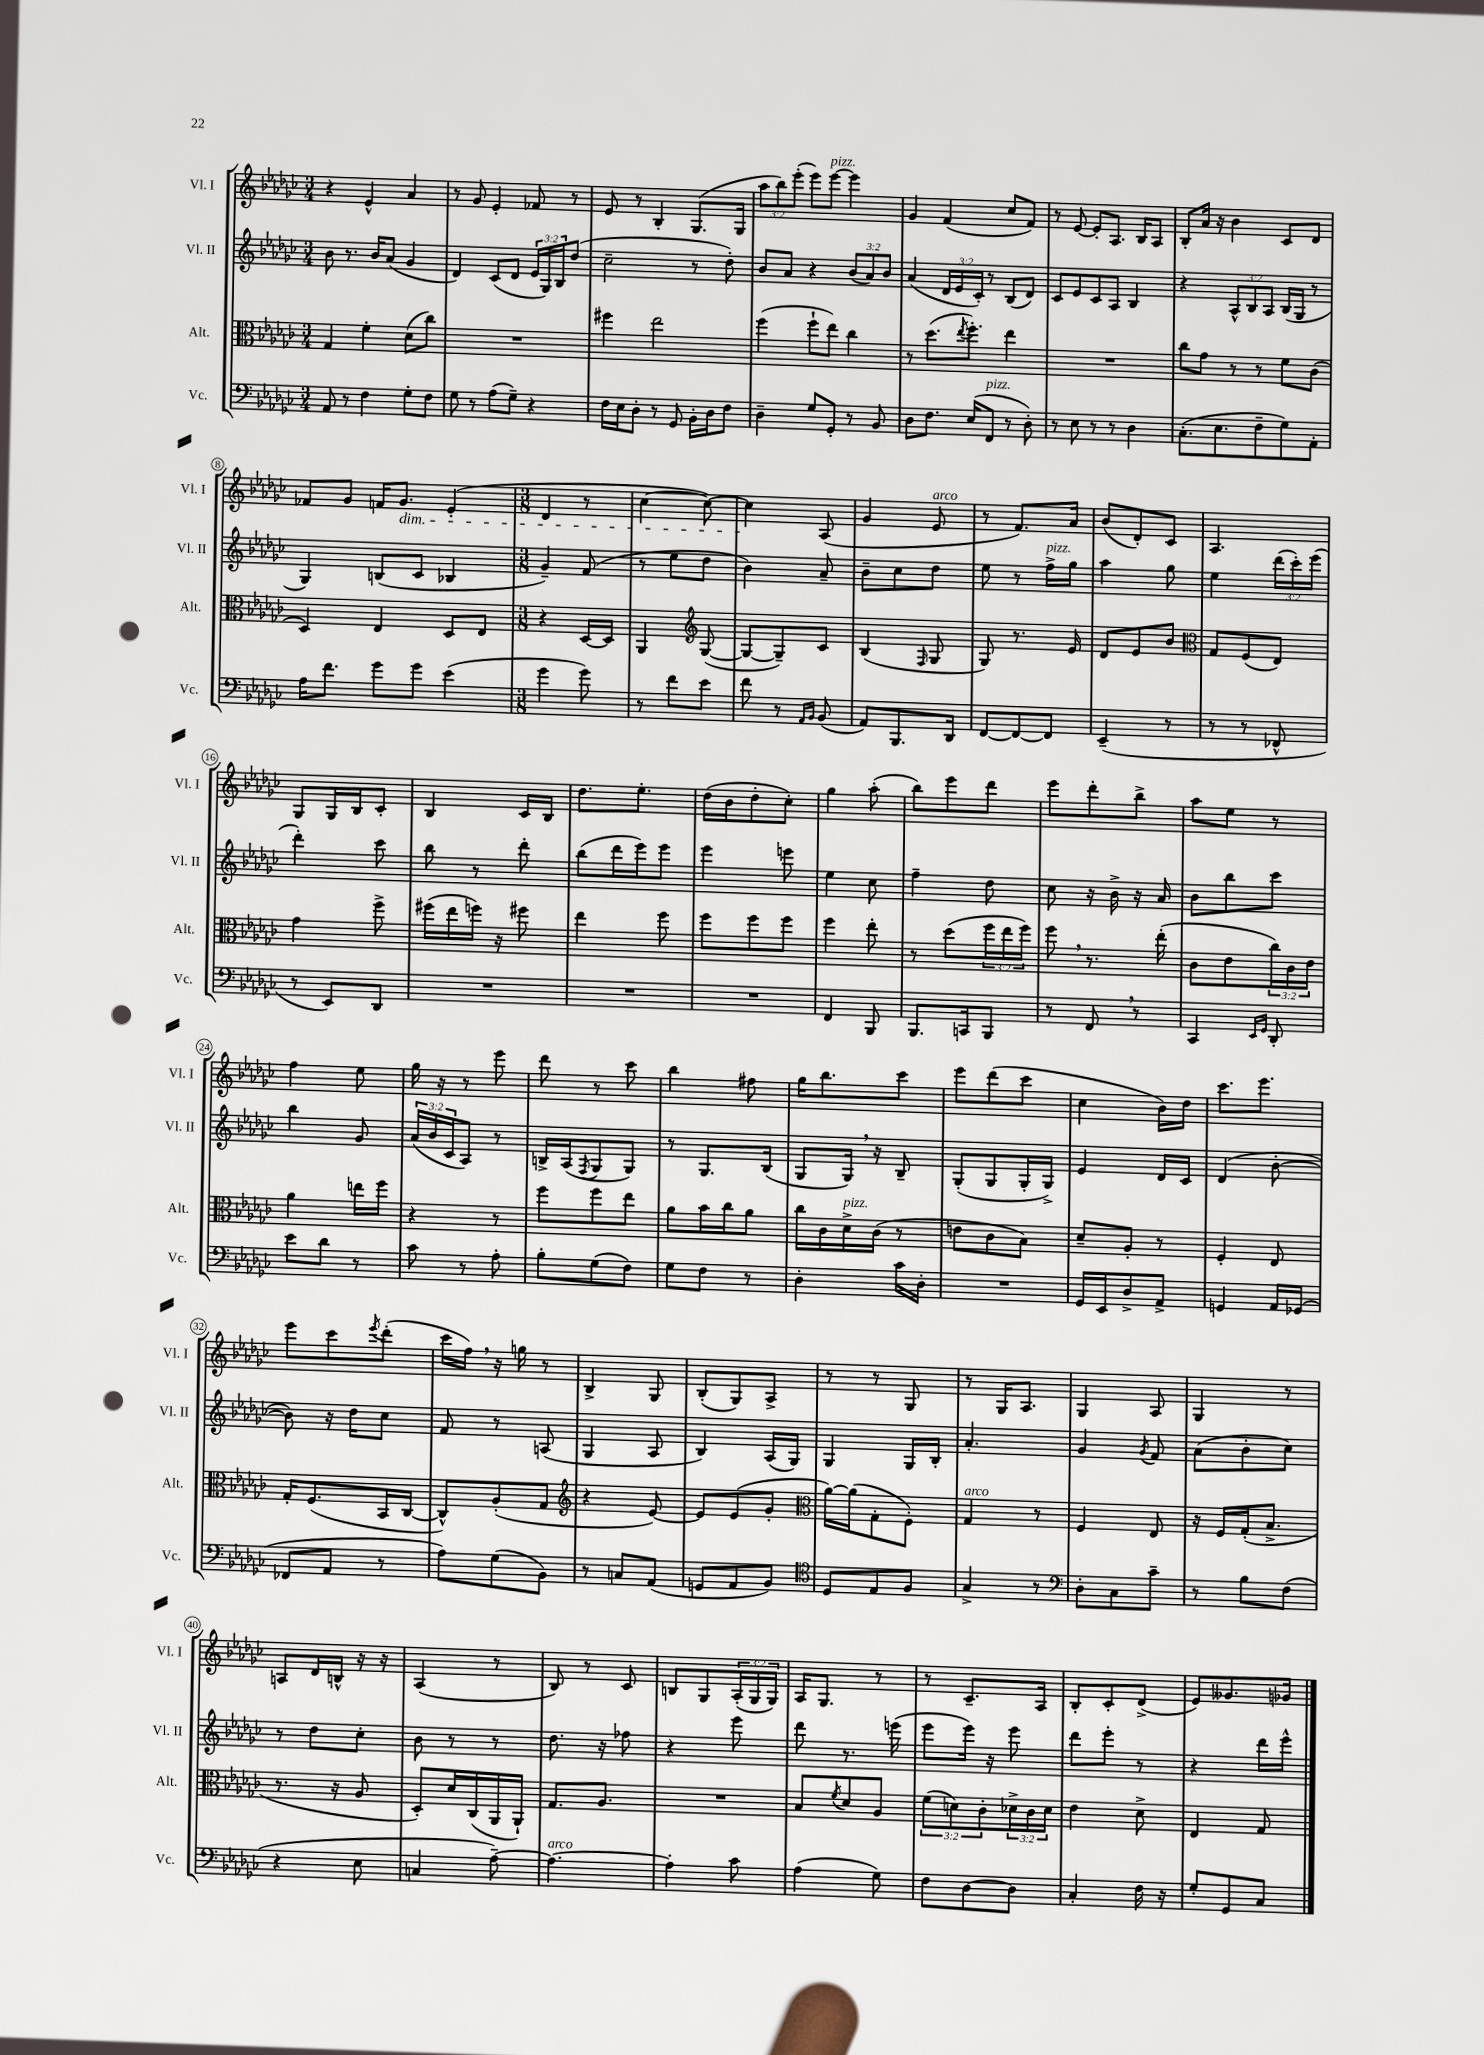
<<
\new StaffGroup <<
\new Staff = "s0" \with { instrumentName = "Vl. I" shortInstrumentName = "Vl. I" } {
    \clef treble \key ges \major \numericTimeSignature \time 3/4 \override Staff.TupletNumber.text = #tuplet-number::calc-fraction-text
    r4 ees'4-^ aes'4 |
    r8 ges'8 ees'4-. fes'8 r8 |
    ees'8 r8 bes4-. ges8.( ges16 |
    \tuplet 3/2 { aes''8 bes''8) ees'''8-.( } ees'''8) ees'''8~^\markup { \italic "pizz." } ees'''4 |
    ges'4 f'4( ces''8 f'8) |
    r8 ees'8~ ees'8-. aes8. bes16 aes8 |
    bes8-. aes'16 r16 bes'4 ces'8 des'8 |
    fes'8 ges'8 f'16 ges'8.\dim ees'4-.( |
    \numericTimeSignature \time 3/8 des'4 r8 |
    ces''4~ ces''8~) |
    ces''4\! aes8( |
    ges'4 ees'8^\markup { \italic "arco" } |
    r8 f'8.) aes'16 |
    bes'8( des'8-.) ces'8 |
    aes4. |
    ges8 ges16 bes16 ces'8-. |
    bes4 ces'16 bes16 |
    des''8. ees''8.-. |
    des''16( bes'16 des''8-. ces''8-.) |
    ges''4 aes''8-.( |
    bes''8) ees'''8 des'''8 |
    ees'''8 des'''8-. bes''8-> |
    aes''8 ees''8 r8 |
    f''4 ees''8 |
    ges''16 r16 r8 ees'''8 |
    des'''8 r8 ces'''8 |
    bes''4 fis''8 |
    ges''16 bes''8. ces'''8 |
    ees'''8 des'''8( ces'''8 |
    ces''4 bes'16) des''16 |
    ces'''8. ees'''8. |
    ees'''8 ces'''8 \acciaccatura { ees'''8 } des'''8-.( |
    ces'''16 f''16) \breathe r16 g''16 r8 |
    bes4-> ges8 |
    bes8-.( ges8) aes8-> |
    r8 r8 ges8 |
    r8 ges16 aes8. |
    ges4 aes8 |
    ges4 r8 |
    a8 des'16 b16-^ r16 r16 |
    aes4( r8 |
    bes8) r8 ces'8 |
    b8 ges8 \tuplet 3/2 { aes16-.( ges16 ges16) } |
    aes16 ges8. r8 |
    r8 ces'8.-- aes16 |
    bes8-. ces'8-. des'8->( |
    ees'8) geses'8. ges'16 \bar "|." |
}
\new Staff = "s1" \with { instrumentName = "Vl. II" shortInstrumentName = "Vl. II" } {
    \clef treble \key ges \major \numericTimeSignature \time 3/4 \override Staff.TupletNumber.text = #tuplet-number::calc-fraction-text
    bes'8 r8. bes'16 aes'8( ges'4 |
    des'4) ces'8( des'8 \tuplet 3/2 { ees'16 ges16) bes16 } des''8( |
    ces''2-- r8 des''8-.) |
    bes'8 aes'8 r4 \tuplet 3/2 { bes'8( aes'8) bes'8 } |
    aes'4( \tuplet 3/2 { des'16 ees'16 ces'16-.) } r8 bes8( des'8) |
    ces'8 ees'8 ces'8 aes8 bes4 |
    r4 \tuplet 3/2 { aes8-^ bes8 aes8 } bes16( ges16 r8 |
    ges4) b8( ces'8 bes4 |
    \numericTimeSignature \time 3/8 ges'4--) f'8( |
    r8 ees''8 des''8 |
    bes'4) aes'8-- |
    bes'8-- ces''8 des''8 |
    ees''8 r8 f''16->^\markup { \italic "pizz." } ges''16 |
    aes''4 ges''8 |
    ees''4 \tuplet 3/2 { des'''16( ces'''16-.) ees'''16( } |
    des'''4-.) ces'''8 |
    bes''8 r8 des'''8-. |
    bes''8( des'''16 ees'''16) ees'''8 |
    ees'''4 e'''8 |
    ees''4 ces''8 |
    f''4-- des''8 |
    ces''8 r16 bes'16-> r16 aes'16 |
    bes'8 bes''8 ces'''8 |
    bes''4 ges'8 |
    \tuplet 3/2 { aes'16( bes'16 ces'16 } aes8) r8 |
    b16-> aes16( \acciaccatura { f8 } ges8 ges8) |
    r8 ges8. bes16( |
    ges8 ges16) \breathe r16 bes8-- |
    ges8-.( ges8 ges16-. ges16->) |
    ees'4 des'16 ces'16 |
    des'4( bes'8~-. |
    bes'8) r16 des''16 ces''8 |
    f'8 r8 a8( |
    ges4 aes8 |
    bes4) aes16( ges16) |
    ges4 ges16 bes16-. |
    aes'4.-. |
    ges'4 \acciaccatura { ges'8 } f'8 |
    aes'8( bes'8-. ces''8) |
    r8 des''8 ces''8-. |
    bes'8 r8 r8 |
    des''8. r16 fes''8 |
    r4 ees'''8 |
    des'''8 r8. e'''16( |
    ees'''8 ees'''16) r16 ees'''8 |
    des'''8 ees'''8-. r8 |
    r4 des'''16 ees'''16-^ \bar "|." |
}
\new Staff = "s2" \with { instrumentName = "Alt." shortInstrumentName = "Alt." } {
    \clef alto \key ges \major \numericTimeSignature \time 3/4 \override Staff.TupletNumber.text = #tuplet-number::calc-fraction-text
    ges4 f'4-. des'8( ces''8) |
    R2. |
    fis''4 ees''2 |
    f''4( f''8-! ees''8) ces''4 |
    r8 des''8.( \acciaccatura { ees''8 } f''8.-.) ees''4 |
    R2. |
    ces''8 ges'8 r8 r8 f'8 ces'8( |
    des4) ees4 des8 ees8 |
    \numericTimeSignature \time 3/8 r4 des16~ des16 |
    aes,4 \clef treble ges8~( |
    ges8~ ges8--) ces'8 |
    bes4( \grace { f16 } ges8 |
    ges8) r8. ees'16 |
    des'8 ees'8 bes'8 |
    \clef alto ges8 f8( ees8) |
    ges'4 f''8-> |
    fis''16( ees''16 f''16) r16 fis''8 |
    ees''4 f''8 |
    f''8 f''8 f''8 |
    f''4 ees''8-. |
    r8 des''8( \tuplet 3/2 { f''16 ees''16 f''16) } |
    f''8 \breathe r8. ees''16-.( |
    ces'8 ees'8 \tuplet 3/2 { ces''16) ces'16 ees'16 } |
    aes'4 e''16 f''16 |
    r4 r8 |
    f''8 f''8 ees''8 |
    aes'8 bes'16 ces''16 aes'8 |
    ces''16 ces'16 des'16->^\markup { \italic "pizz." } ces'16( r8 |
    e'8 ces'8 bes8) |
    des'8-- aes8-. r8 |
    f4-. ees8 |
    ges16-. f8.( bes,16 ces16~ |
    ces8-^) aes8-.( ges8 |
    \clef treble r4 ees'8~) |
    ees'8 ees'8( ges'8-. |
    \clef alto aes'16~) aes'16( ges8-. f8-.) |
    ges4^\markup { \italic "arco" } r8 |
    f4 ees8 |
    r16 f16 ges16-.( bes8.-> |
    r8. r16 aes8 |
    des8-.) des'16 ces16( aes,16 aes,16-!) |
    ges8. aes8. |
    R4. |
    bes8 \acciaccatura { f'8 } des'8 aes8 |
    \tuplet 3/2 { f'8( d'8) ces'8-. } \tuplet 3/2 { des'16-> ces'16 des'16 } |
    ees'4 des'8-> |
    ees4 ges8 \bar "|." |
}
\new Staff = "s3" \with { instrumentName = "Vc." shortInstrumentName = "Vc." } {
    \clef bass \key ges \major \numericTimeSignature \time 3/4
    aes,8 r8 f4 ges8-. f8 |
    ges8 r8 aes8( ges8--) r4 |
    f16 ees16 des8-. r8 ges,8 bes,16-. des16 f8 |
    des4-- ges8 ges,8-. r8 bes,8 |
    des8 f8. ees16( f,8^\markup { \italic "pizz." } r8 des8-.) |
    r8 ees8 r8 r8 des4 |
    ces8.-.( ees8. f8-- ges8) aes,8-. |
    aes16 f'8. ges'8 ges'8 ees'4( |
    \numericTimeSignature \time 3/8 ges'4 ges'8) |
    r8 f'8 ees'8 |
    f'8 r8 \grace { aes,16 bes,16 } bes,8( |
    aes,8) bes,,8. des,16 |
    f,8~ f,8~ f,8 |
    ees,4--( r8 |
    r8 r8 fes,8-^ |
    r8 ees,8) des,8 |
    R4. |
    R4. |
    R4. |
    f,4 bes,,8 |
    bes,,8. c,16 bes,,8 |
    r8 f,8 \breathe r8 |
    ces,4 \grace { ees,16 ges,16 } des,8-. |
    ees'8 des'8 r8 |
    ces'8 r8 aes8-. |
    bes8-. ges8( f8) |
    ges8 f8 r8 |
    des4-. ces'16 des16-. |
    R4. |
    ges,16 ees,16 des8-> aes,8-> |
    g,4 aes,16 ges,16( |
    fes,8 aes,8 r8 |
    aes8) ges8( bes,8) |
    r8 c8 aes,8( |
    g,8 aes,8 bes,8) |
    \clef tenor des8 ees8 f8 |
    ges4-> r8 |
    \clef bass des8-. ces8 ces'8-- |
    r8 bes8 f8( |
    r4 ees8 |
    c4 aes8~--) |
    aes4.~^\markup { \italic "arco" } |
    aes4-. ces'8 |
    aes4( ges8) |
    f8 des8~ des8 |
    ces4-. f16 r16 |
    ges8-. ges,8 ces8 \bar "|." |
}
>>
>>
\layout { \context { \Score \override BarNumber.stencil = #(make-stencil-circler 0.1 0.3 ly:text-interface::print) } }
